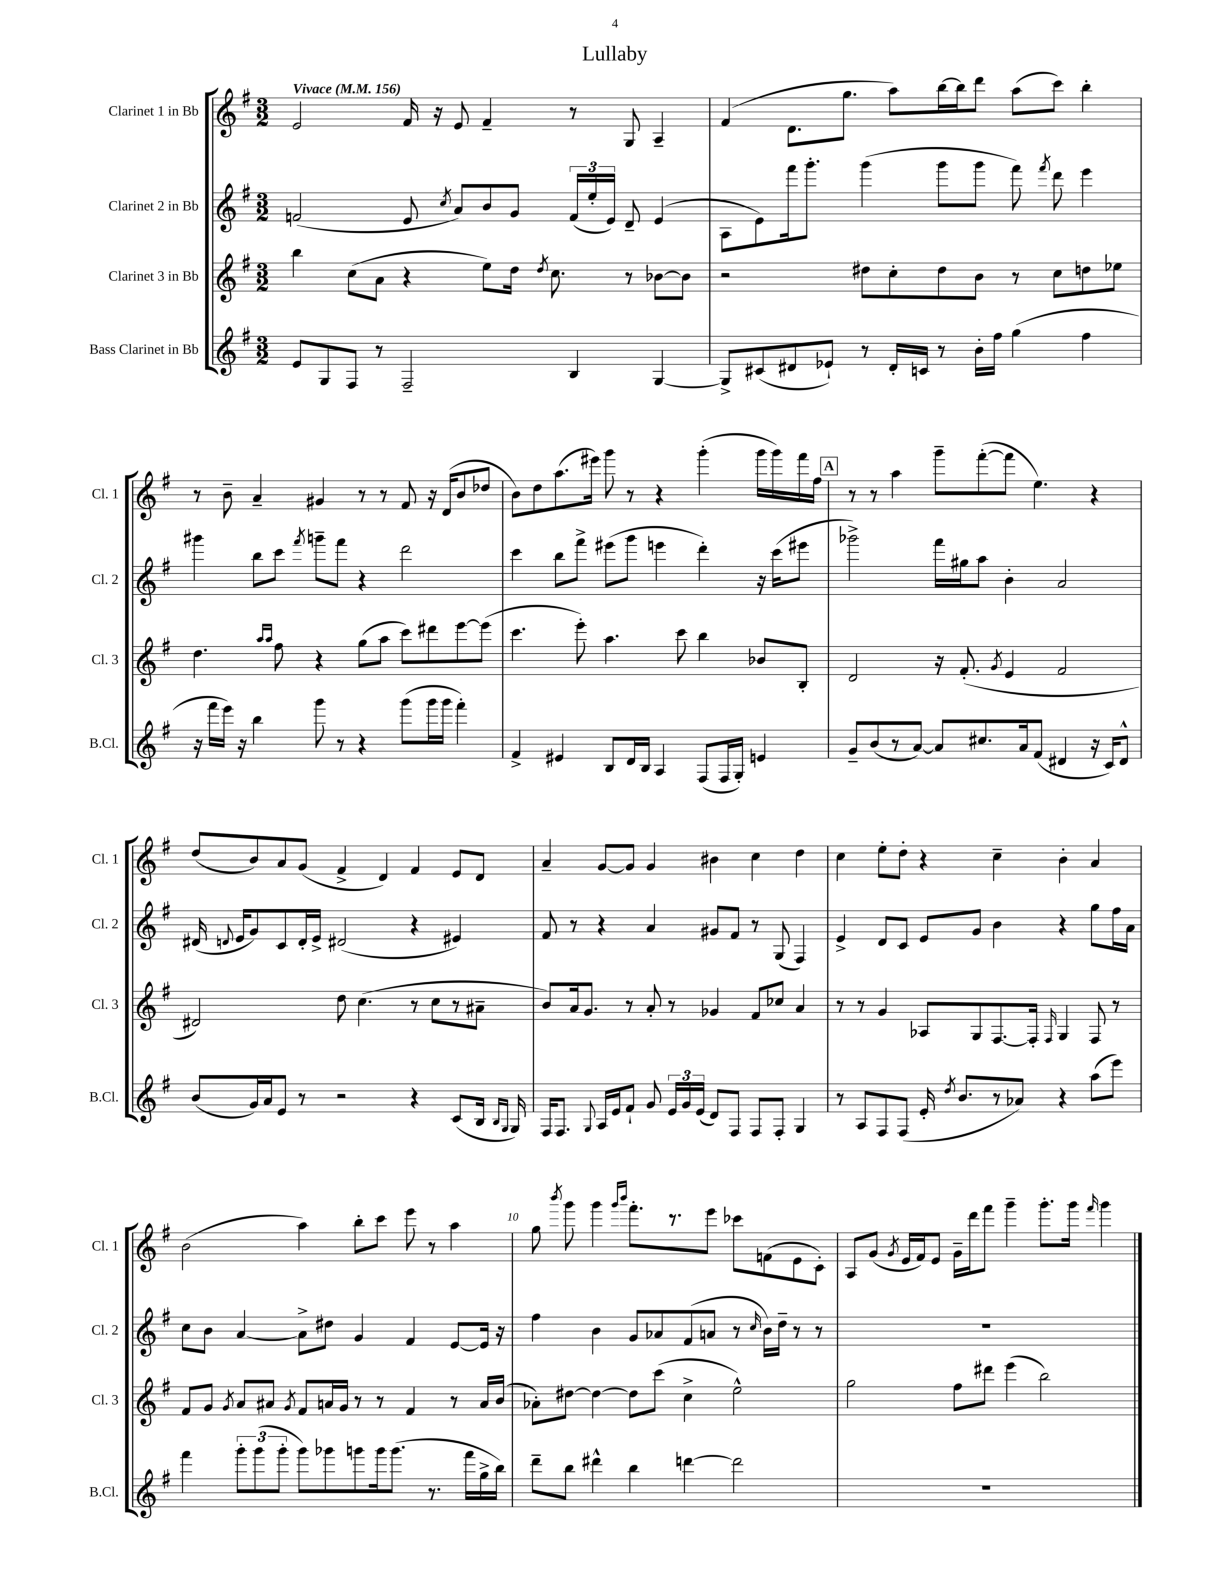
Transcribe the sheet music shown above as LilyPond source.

\header { title = "Lullaby" }
<<
\new StaffGroup <<
\new Staff = "s0" \with { instrumentName = "Clarinet 1 in Bb" shortInstrumentName = "Cl. 1" } {
    \clef treble \key g \major \numericTimeSignature \time 3/2 \tempo "Vivace" 4 = 156
    \autoBeamOff e'2 fis'16 r16 e'8 fis'4-- r8 g8 a4-- |
    fis'4( d'8.[ g''8.] a''8[) b''16~ b''16 d'''8] a''8[( c'''8]) b''4-. |
    r8 b'8-- a'4-- gis'4 r8 r8 fis'8 r16 d'16[( b'8 des''8] |
    b'8[) d''8 a''8.( eis'''16]) g'''8 r8 r4 g'''4-.( g'''16[ g'''16) fis'''16 fis''16] |
    \mark \markup { \box "A" } r8 r8 a''4 g'''8[-- fis'''8~-.( fis'''8] e''4.) r4 |
    d''8[( b'8) a'8 g'8]( fis'4-> d'4) fis'4 e'8[ d'8] |
    a'4-- g'8[~ g'8] g'4 bis'4 c''4 d''4 |
    c''4 e''8[-. d''8]-. r4 c''4-- b'4-. a'4 |
    b'2( a''4) b''8[-. c'''8] e'''8 r8 a''4 |
    g''8 \acciaccatura { b'''8 } g'''8 g'''4 \grace { g'''16[ b'''16] } fis'''8.[-. r8. e'''8] ces'''8[ f'8( e'8 c'8]-.) |
    a8[ g'8]( \acciaccatura { g'8 } e'16[ fis'16) e'8] g'16[-- d'''16 fis'''8] g'''4-- g'''8.[-. g'''16] \grace { fis'''16 } g'''4 \bar "|." |
}
\new Staff = "s1" \with { instrumentName = "Clarinet 2 in Bb" shortInstrumentName = "Cl. 2" } {
    \clef treble \key g \major \numericTimeSignature \time 3/2
    \autoBeamOff f'2( e'8 \acciaccatura { c''8 } a'8[) b'8 g'8] \tuplet 3/2 { f'16[( e''16-. e'16]) } d'8-- e'4( |
    a8[ e'8) fis'''16 g'''8.]-. g'''4( g'''8[ g'''8] fis'''8) \acciaccatura { fis'''8 } d'''8 e'''4 |
    gis'''4 b''8[ c'''8] \acciaccatura { fis'''8 } g'''8[-- fis'''8] r4 d'''2 |
    c'''4 b''8[ fis'''8]-> eis'''8[( g'''8] e'''4 d'''4-.) r16 c'''16[( eis'''8] |
    \mark \markup { \box "A" } ges'''2->) fis'''16[ gis''16 a''8] b'4-. a'2 |
    dis'16( \appoggiatura { d'8 } e'16[ g'8) c'8 d'16-. e'16]-> dis'2( r4 eis'4) |
    fis'8 r8 r4 a'4 gis'8[ fis'8] r8 g8( fis4) |
    e'4-> d'8[ c'8] e'8[ g'8] b'4 r4 g''8[ fis''16 a'16] |
    c''8[ b'8] a'4~ a'8[-> dis''8] g'4 fis'4 e'8[~ e'16] r16 |
    fis''4 b'4 g'8[ aes'8 fis'8( a'8] r8 \grace { c''16 } b'16[) d''16]-- r8 r8 |
    R1. \bar "|." |
}
\new Staff = "s2" \with { instrumentName = "Clarinet 3 in Bb" shortInstrumentName = "Cl. 3" } {
    \clef treble \key g \major \numericTimeSignature \time 3/2
    \autoBeamOff b''4 c''8[( a'8] r4 e''8[) d''16] \acciaccatura { d''8 } c''8. r8 bes'8[~ bes'8] |
    r2 dis''8[ c''8-. dis''8 b'8] r8 c''8[ d''8 ees''8] |
    d''4. \grace { a''16[ a''16] } fis''8 r4 g''8[( a''8] c'''8[) dis'''8 e'''8~ e'''8]( |
    c'''4. e'''8-.) a''4. c'''8 b''4 bes'8[ b8]-. |
    \mark \markup { \box "A" } d'2 r16 fis'8.-.( \acciaccatura { g'8 } e'4 fis'2 |
    dis'2) d''8 c''4.( r8 c''8[ r8 ais'8]-- |
    b'8[) a'16 g'8.] r8 a'8-. r8 ges'4 fis'8[ ces''8] a'4 |
    r8 r8 g'4 aes8[ g8 fis8.~ fis16]-. \grace { fis16 } g4 fis8 r8 |
    fis'8[ g'8] \acciaccatura { g'8 } a'8[ ais'8] \acciaccatura { g'8 } fis'8[ a'16 g'16] r8 r8 fis'4 r8 a'16[ b'16]( |
    aes'8[-.) dis''8]~ dis''4~ dis''8[ c'''8]( c''4-> e''2-^) |
    g''2 fis''8[ dis'''8] e'''4( b''2) \bar "|." |
}
\new Staff = "s3" \with { instrumentName = "Bass Clarinet in Bb" shortInstrumentName = "B.Cl." } {
    \clef treble \key g \major \numericTimeSignature \time 3/2
    \autoBeamOff e'8[ g8 fis8] r8 fis2-- b4 g4~ |
    g8[-> cis'8( dis'8 ees'8]-!) r8 dis'16[-. c'16] r8 b'16[-. fis''16] g''4( fis''4 |
    r16 fis'''16[ e'''16]) r16 b''4 g'''8 r8 r4 g'''8[( g'''16 g'''16] fis'''4-.) |
    fis'4-> eis'4 b8[ d'16 b16] a4 fis8[( fis16 g16]-.) e'4 |
    \mark \markup { \box "A" } g'8[-- b'8( r8 a'8]~) a'8[ cis''8. a'16 fis'8]( dis'4 r16 c'16[) dis'8]-^ |
    b'8[( g'16) a'16 e'8] r8 r2 r4 c'8[( b16] \grace { b16[ g16] } g16) |
    fis16[ fis8.] \appoggiatura { g8 } a16[ e'16 fis'8]-! g'8 \tuplet 3/2 { e'16[ g'16 e'16]( } d'8[) fis8] fis8[ fis8]-. g4 |
    r8 a8[ fis8 fis8]( e'16-. \acciaccatura { d''8 } b'8.[ r8 aes'8]) r4 a''8[( e'''8]) |
    fis'''4 \tuplet 3/2 { g'''8[-. g'''8( g'''8]-. } g'''8[) ges'''8 g'''8 g'''16 g'''8.]( r8. fis'''16[ g''16-> b''16]) |
    d'''8[-- b''8] dis'''4-^ b''4 d'''4~ d'''2 |
    R1. \bar "|." |
}
>>
>>
\layout { \context { \Score \override BarNumber.break-visibility = ##(#f #t #t) barNumberVisibility = #(every-nth-bar-number-visible 5) } }
